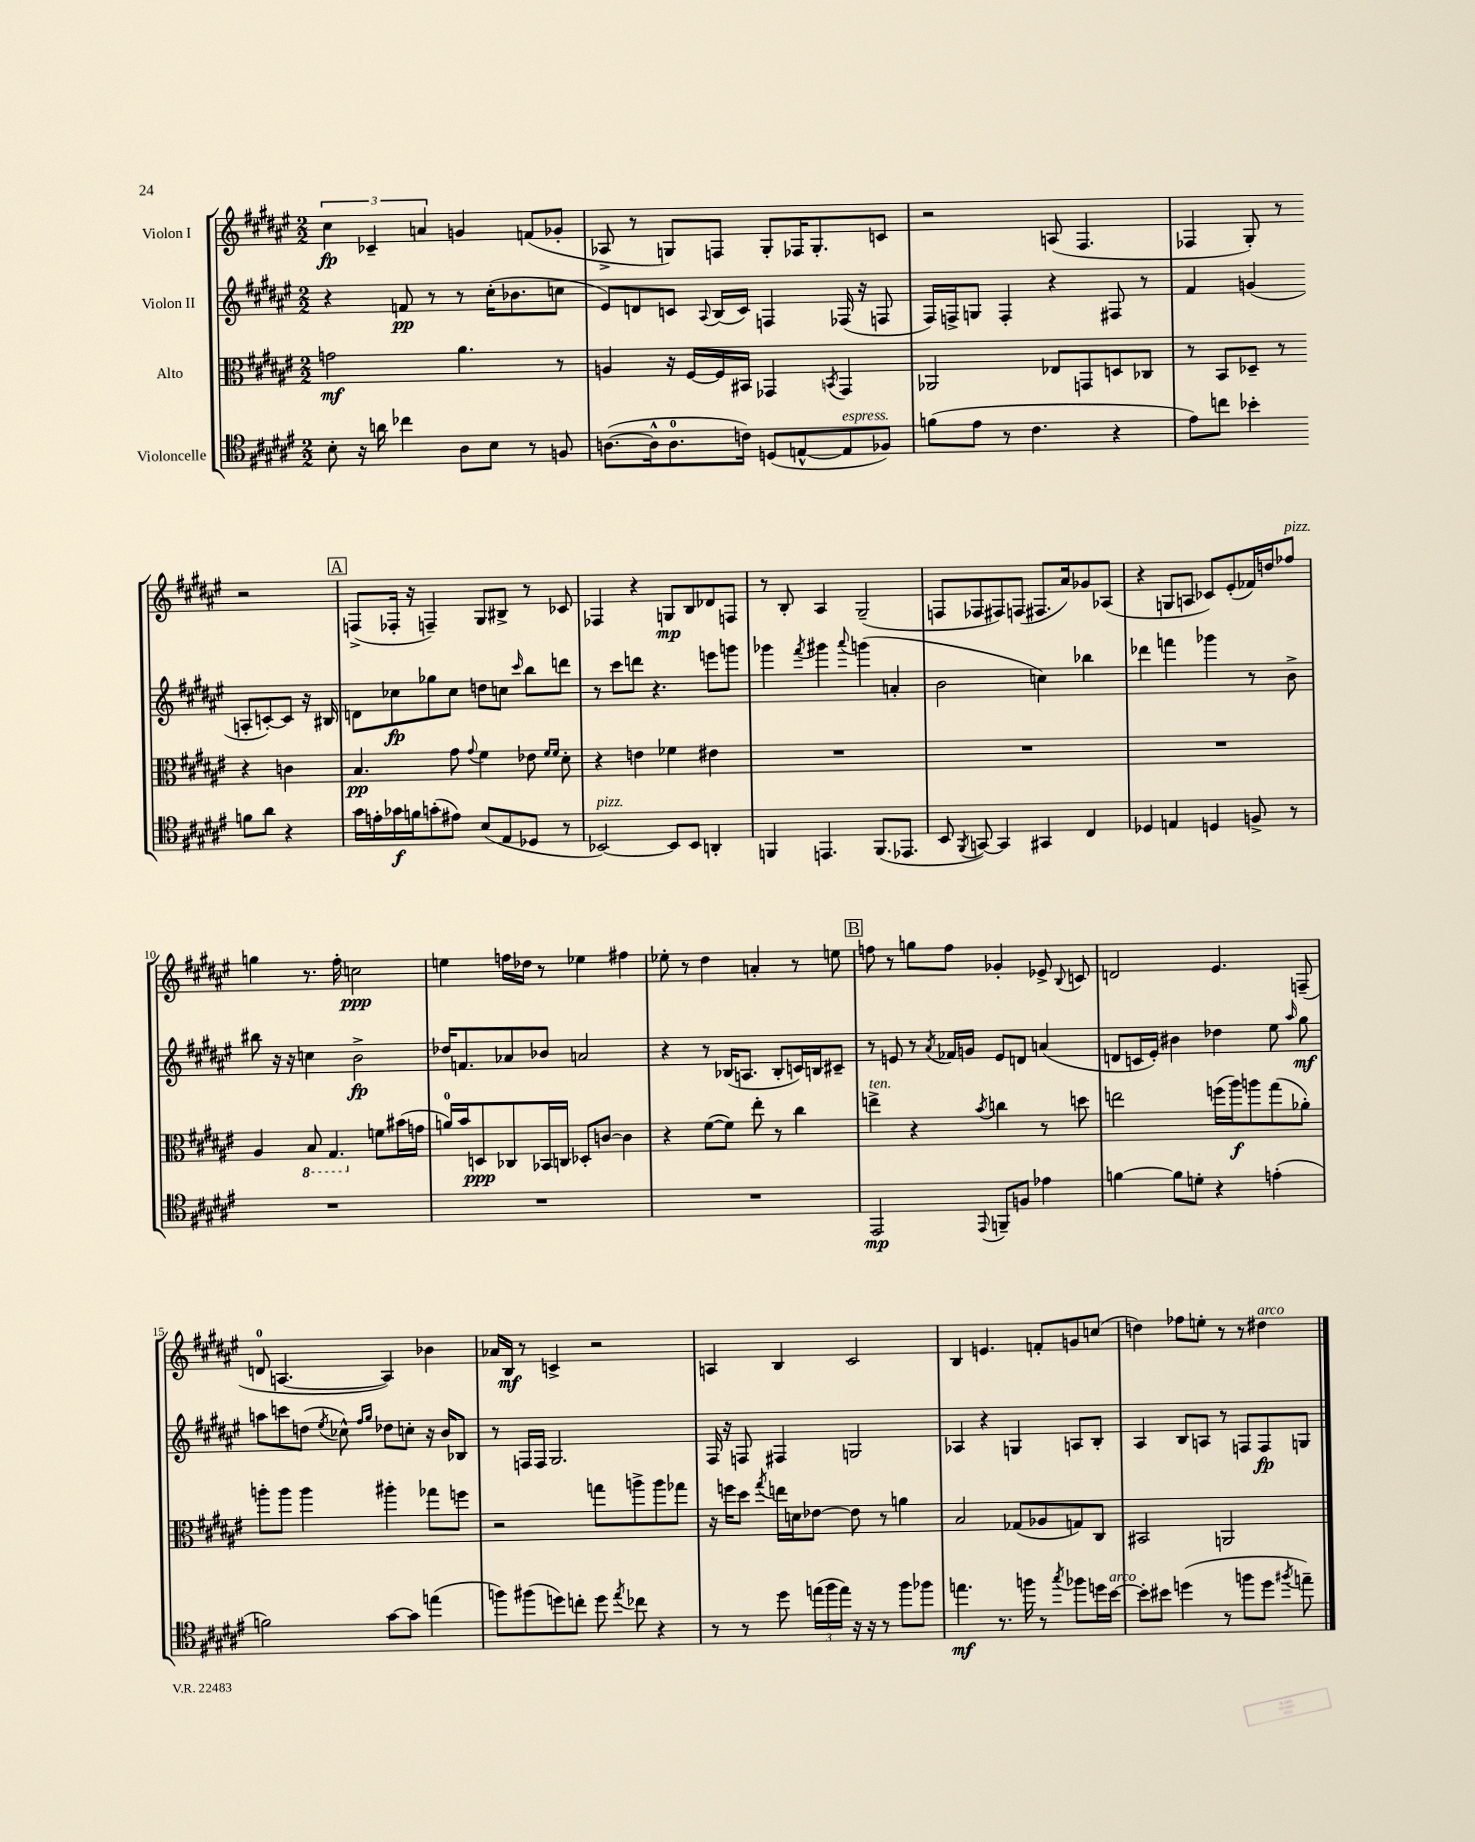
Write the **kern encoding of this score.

**kern	**dynam	**kern	**dynam	**kern	**dynam	**kern	**dynam
*part4	*part4	*part3	*part3	*part2	*part2	*part1	*part1
*staff4	*staff4	*staff3	*staff3	*staff2	*staff2	*staff1	*staff1
*I"Violoncelle	*	*I"Alto	*	*I"Violon II	*	*I"Violon I	*
*clefC4	*	*clefC3	*	*clefG2	*	*clefG2	*
*k[f#c#g#d#a#e#]	*	*k[f#c#g#d#a#e#]	*	*k[f#c#g#d#a#e#]	*	*k[f#c#g#d#a#e#]	*
*M2/2	*	*M2/2	*	*M2/2	*	*M2/2	*
=1	=1	=1	=1	=1	=1	=1	=1
8B'\	.	2gn\	mf	4r	.	6cc#\	fp
16r	.	.	.	.	.	.	.
.	.	.	.	.	.	6c-X~/	.
16an\	.	.	.	.	.	.	.
4cc-X\	.	.	.	8fn/	pp	.	.
.	.	.	.	.	.	6an/	.
.	.	.	.	8r	.	.	.
8A#\L	.	4.a#\	.	8r	.	4gn/	.
8B\J	.	.	.	(16cc#'\KL	.	.	.
.	.	.	.	8.b-X\	.	.	.
8r	.	.	.	.	.	(8fn/L	.
8Fn/	.	8r	.	8ccn\J	.	8g-X'/J	.
=2	=2	=2	=2	=2	=2	=2	=2
([8.An\L	.	4An/	.	8e#/L)	.	8A-X^/	.
.	.	.	.	8dn/	.	8r	.
16A^^\k]	.	.	.	.	.	.	.
8.A\	.	16r	.	8cn/J	.	8Gn/L)	.
.	.	[16F#/LL	.	.	.	.	.
.	.	.	.	8qqA#/	.	.	.
.	.	16F#/]	.	(16B/LL	.	8Fn/J	.
16cn\Jk)	.	16BB#X/JJ	.	16c/JJ)	.	.	.
(8Dn/L	.	4GG-X/	.	4Fn/	.	8G'/L	.
[8En^^/	.	.	.	.	.	16F-X/K	.
.	.	.	.	.	.	8.G'/	.
.	.	8qBBn/	.	.	.	.	.
!LO:TX:a:i:t=espress.	!	!	!	!	!	!	!
8E/]	.	4GG-/	.	(16F-X/	.	.	.
.	.	.	.	16r	.	.	.
8F-X/J)	.	.	.	8Fn/	.	8cn/J	.
=3	=3	=3	=3	=3	=3	=3	=3
(8fn\L	.	2AA-X/	.	16F#/LL)	.	2r	.
.	.	.	.	16Fn^/J	.	.	.
8e#\J	.	.	.	8Gn/J	.	.	.
8r	.	.	.	4F'/	.	.	.
4.c#\	.	.	.	.	.	.	.
.	.	8E-X/L	.	4r	.	(8An/	.
.	.	8GGn/	.	.	.	4.F#/	.
4r	.	8Dn/	.	8F#X/	.	.	.
.	.	8C-X/J	.	8r	.	.	.
=4	=4	=4	=4	=4	=4	=4	=4
8e#\L)	.	8r	.	4f#/	.	4F-X/	.
8ccn\J	.	8BB/L	.	.	.	.	.
4b-X'\	.	8D-X~/J	.	(4gn/	.	8G#'/)	.
.	.	8r	.	.	.	8r	.
8fn\L	.	4r	.	8An'/L	.	2r	.
8a#\J	.	.	.	[8cn'/)	.	.	.
4r	.	4cn\	.	8c/J]	.	.	.
.	.	.	.	16r	.	.	.
.	.	.	.	16B#X/	.	.	.
!!LO:LB:g=z
!!LO:REH:place=s1:t=A
=5	=5	=5	=5	=5	=5	=5	=5
16g#\LL	.	4.B/	pp	8dn\L	.	(8Fn^/L	.
16en'\	.	.	.	.	.	.	.
16g-X\	f	.	.	8cc-X\	fp	16F-X'/Jk	.
16fn\J	.	.	.	.	.	16r	.
(8gn'\	.	.	.	8gg-X\	.	4Fn~/)	.
8e#X\J)	.	8g#\	.	8cc-\J	.	.	.
.	.	8qqg#/	.	.	.	.	.
(8B/L	.	4f#\	.	8ddn\L	.	8G#/L	.
8E#/	.	.	.	8ccn\J	.	8B#X^/J	.
.	.	.	.	16qqccc#/	.	.	.
8D-X/J	.	8e-X\	.	8bb\L	.	8r	.
.	.	16qqf#/LL	.	.	.	.	.
.	.	16qqf#/JJ	.	.	.	.	.
8r	.	8d#'\	.	8dddn\J	.	8c-X/	.
=6	=6	=6	=6	=6	=6	=6	=6
!LO:TX:a:i:t=pizz.	!	!	!	!	!	!	!
[2BB-X/)	.	4r	.	8r	.	4F-X/	.
.	.	.	.	8ccc#\L	.	.	.
.	.	4en\	.	8dddn\J	.	4r	.
.	.	.	.	4.r	.	.	.
8BB-/L]	.	4f-X\	.	.	.	8Gn/L	mp
8BB-/J	.	.	.	.	.	8B/	.
4AAn'/	.	4e#X\	.	8eeen\L	.	8d-X/	.
.	.	.	.	8gggn\J	.	8Fn/J	.
=7	=7	=7	=7	=7	=7	=7	=7
4FFn/	.	1r	.	4ggg-X\	.	8r	.
.	.	.	.	.	.	8B'/	.
.	.	.	.	8qfff#/	.	.	.
4.EEn/	.	.	.	4ggg#X\	.	4A#/	.
.	.	.	.	8qqaaa#/	.	.	.
.	.	.	.	(4gggn\	.	(2G#~/	.
(8.FF/L	.	.	.	.	.	.	.
.	.	.	.	4an'/	.	.	.
8.EE-X/J	.	.	.	.	.	.	.
=8	=8	=8	=8	=8	=8	=8	=8
8BB/	.	1r	.	2b\	.	8Fn/L	.
8qFF#/	.	.	.	.	.	.	.
[8GGn/)	.	.	.	.	.	8F-X/	.
4GG/]	.	.	.	.	.	8F#X/)	.
.	.	.	.	.	.	(8Fn/J	.
4GG#X/	.	.	.	4ccn\)	.	8.F#X/L	.
.	.	.	.	.	.	16a#/k)	.
4C#/	.	.	.	4bb-X\	.	8g-X/	.
.	.	.	.	.	.	(8A-X/J	.
=9	=9	=9	=9	=9	=9	=9	=9
4D-X/	.	1r	.	4ddd-X\	.	4r	.
4En/	.	.	.	4fffn\	.	8Gn/L	.
.	.	.	.	.	.	8An/J	.
4Dn/	.	.	.	4ggg-X\	.	8c-X/L)	.
.	.	.	.	.	.	(8e#'/	.
8Fn^/	.	.	.	8r	.	16f-X/L)	.
.	.	.	.	.	.	16ddn/J	.
!	!	!	!	!	!	!LO:TX:a:i:t=pizz.	!
8r	.	.	.	8b^\	.	8ff-X/J	.
!!LO:LB:g=z
=10	=10	=10	=10	=10	=10	=10	=10
1r	.	4A#/	.	8bb#X\	.	4ggn\	.
.	.	.	.	16r	.	.	.
.	.	.	.	16r	.	.	.
*	*	*8ba	*	*	*	*	*
.	.	8BB/	.	4ccn\	.	8.r	.
.	.	4.GG#/	.	.	.	.	.
.	.	.	.	.	.	16ff#'\	.
.	.	.	.	2b^\	fp	2ccn\	ppp
*	*	*X8ba	*	*	*	*	*
.	.	8fn\L	.	.	.	.	.
.	.	(16b#X\L	.	.	.	.	.
.	.	16gn\JJ	.	.	.	.	.
=11	=11	=11	=11	=11	=11	=11	=11
1r	.	16an/LL)	.	16dd-X/KL	.	4een\	.
.	.	16b/J	.	8.fn/	.	.	.
.	.	8Dn/	ppp	.	.	.	.
.	.	8C-X/	.	8a-X/	.	16ffn\LL	.
.	.	.	.	.	.	16dd-X\JJ	.
.	.	16BB-X/L	.	8b-X/J	.	8r	.
.	.	16Cn/JJ	.	.	.	.	.
.	.	8D-X'/L	.	2an/	.	4ee-X\	.
.	.	[8cn/J	.	.	.	.	.
.	.	4c\]	.	.	.	4ff#X\	.
=12	=12	=12	=12	=12	=12	=12	=12
1r	.	4r	.	4r	.	8ee-X'\	.
.	.	.	.	.	.	8r	.
.	.	([8f#\L	.	8r	.	4dd#\	.
.	.	8f#\J])	.	(16B-X/KL	.	.	.
.	.	.	.	8.An/J	.	.	.
.	.	8ee#'\	.	.	.	4an'/	.
.	.	8r	.	8B-'/L	.	.	.
.	.	4cc#\	.	16cn/L)	.	8r	.
.	.	.	.	16Bn/J	.	.	.
.	.	.	.	8c#X~/J	.	8een\	.
!!LO:REH:place=s1:t=B
=13	=13	=13	=13	=13	=13	=13	=13
!	!	!LO:TX:a:i:t=ten.	!	!	!	!	!
2EE#/	mp	4een^\	.	8r	.	8ffn\	.
.	.	.	.	8en/	.	8r	.
.	.	4r	.	8r	.	8ggn\L	.
.	.	.	.	8qa#/	.	.	.
.	.	.	.	16f-X/LL	.	8ff\J	.
.	.	.	.	16gn/JJ	.	.	.
8qqEE#/	.	8qb/	.	.	.	.	.
8FFn~/L	.	4ccn\	.	8e/L	.	4g-X'/	.
8Fn/J	.	.	.	8dn/J	.	.	.
4e-X\	.	8r	.	(4an/	.	8e-X^/	.
.	.	.	.	.	.	8qqB/	.
.	.	8ddn\	.	.	.	8cn/	.
=14	=14	=14	=14	=14	=14	=14	=14
[4fn\	.	2een\	.	8dn/L	.	2dn/	.
.	.	.	.	16cn/L	.	.	.
.	.	.	.	16e#'/JJ)	.	.	.
8f\L]	.	.	.	4b#X\	.	.	.
8dn'\J	.	.	.	.	.	.	.
4r	.	(16ffn\LL	.	4dd-X\	.	4.e#/	.
.	.	16aa#\J)	f	.	.	.	.
.	.	8aan\	.	.	.	.	.
(4en'\	.	(8gg#\	.	8ee#\	.	.	.
.	.	.	.	16qqaa#/	.	.	.
.	.	8a-X'\J)	.	8gg#\	mf	(8Fn~/	.
!!LO:LB:g=z
=15	=15	=15	=15	=15	=15	=15	=15
2fn\)	.	8aan'\L	.	8aan\L	.	8dn/	.
.	.	8aa\J	.	8cccn\	.	[4.An/	.
.	.	4aa\	.	(8ddn\J	.	.	.
.	.	.	.	8qee#/	.	.	.
.	.	.	.	8cc-X^^\)	.	.	.
.	.	.	.	16qqff#/LL	.	.	.
.	.	.	.	16qqgg#/JJ	.	.	.
[8g#\L	.	4aa#X'\	.	8dd-X\L	.	4A/])	.
8g#\J]	.	.	.	8ccn'\J	.	.	.
(4een\	.	8gg-X\L	.	16r	.	4b-X\	.
.	.	.	.	16b/KL	.	.	.
.	.	8ffn\J	.	8B-X/J	.	.	.
=16	=16	=16	=16	=16	=16	=16	=16
8ffn\L)	.	2r	.	8r	.	16a-X/LL	.
.	.	.	.	.	.	16B/JJ	mf
(8ff#X\	.	.	.	16Fn/LL	.	8r	.
.	.	.	.	16F/JJ	.	.	.
8ddn\)	.	.	.	2.G#/	.	4cn^/	.
8ccn'\J	.	.	.	.	.	.	.
8dd\	.	8ggn\L	.	.	.	2r	.
8qee#/	.	.	.	.	.	.	.
8cc-X\	.	8aan^\	.	.	.	.	.
4r	.	8aa\	.	.	.	.	.
.	.	8gg-X\J	.	.	.	.	.
=17	=17	=17	=17	=17	=17	=17	=17
8r	.	16r	.	16F#/	.	4An/	.
.	.	16ffn\KL	.	16r	.	.	.
8r	.	8dd#\J	.	8Fn/	.	.	.
.	.	8qgg#/	.	.	.	.	.
8dd#\	.	16een\LL	.	4F#X/	.	4B/	.
.	.	16dn\J	.	.	.	.	.
(24een\LL	.	[8e-X\J	.	.	.	.	.
24ff#\	.	.	.	.	.	.	.
24ee\JJ)	.	.	.	.	.	.	.
16r	.	8e-\]	.	2Gn/	.	2c#/	.
16r	.	.	.	.	.	.	.
8r	.	8r	.	.	.	.	.
8ff#\L	.	4an\	.	.	.	.	.
8ff-X\J	.	.	.	.	.	.	.
=18	=18	=18	=18	=18	=18	=18	=18
4.een\	mf	2B/	.	4A-X/	.	4B/	.
.	.	.	.	4r	.	4.en/	.
8.r	.	.	.	.	.	.	.
.	.	(8G-X/L	.	4Gn/	.	.	.
16ffn\	.	.	.	.	.	.	.
8r	.	8A-X/	.	.	.	8fn'/L	.
8qgg#/	.	.	.	.	.	.	.
8ff-X\L	.	8Gn/)	.	8An/L	.	8gn/	.
16ddn\L	.	8C#/J	.	8B'/J	.	(8ccn/J	.
!LO:TX:a:i:t=arco	!	!	!	!	!	!	!
[16b\JJ	.	.	.	.	.	.	.
=19	=19	=19	=19	=19	=19	=19	=19
8b'\L]	.	2BB#X/	.	4A#/	.	4ddn\)	.
8b#X\J	.	.	.	.	.	.	.
(4ddn\	.	.	.	8B/L	.	8ff-X\L	.
.	.	.	.	8An/J	.	8een'\J	.
8r	.	2AAn/	.	8r	.	8r	.
8ffn\L	.	.	.	8Fn/L	.	8r	.
!	!	!	!	!	!	!LO:TX:a:i:t=arco	!
8dd\J	.	.	.	8F/	fp	4dd#X\	.
8qff#X/	.	.	.	.	.	.	.
8een~\)	.	.	.	8Gn/J	.	.	.
==	==	==	==	==	==	==	==
*-	*-	*-	*-	*-	*-	*-	*-
